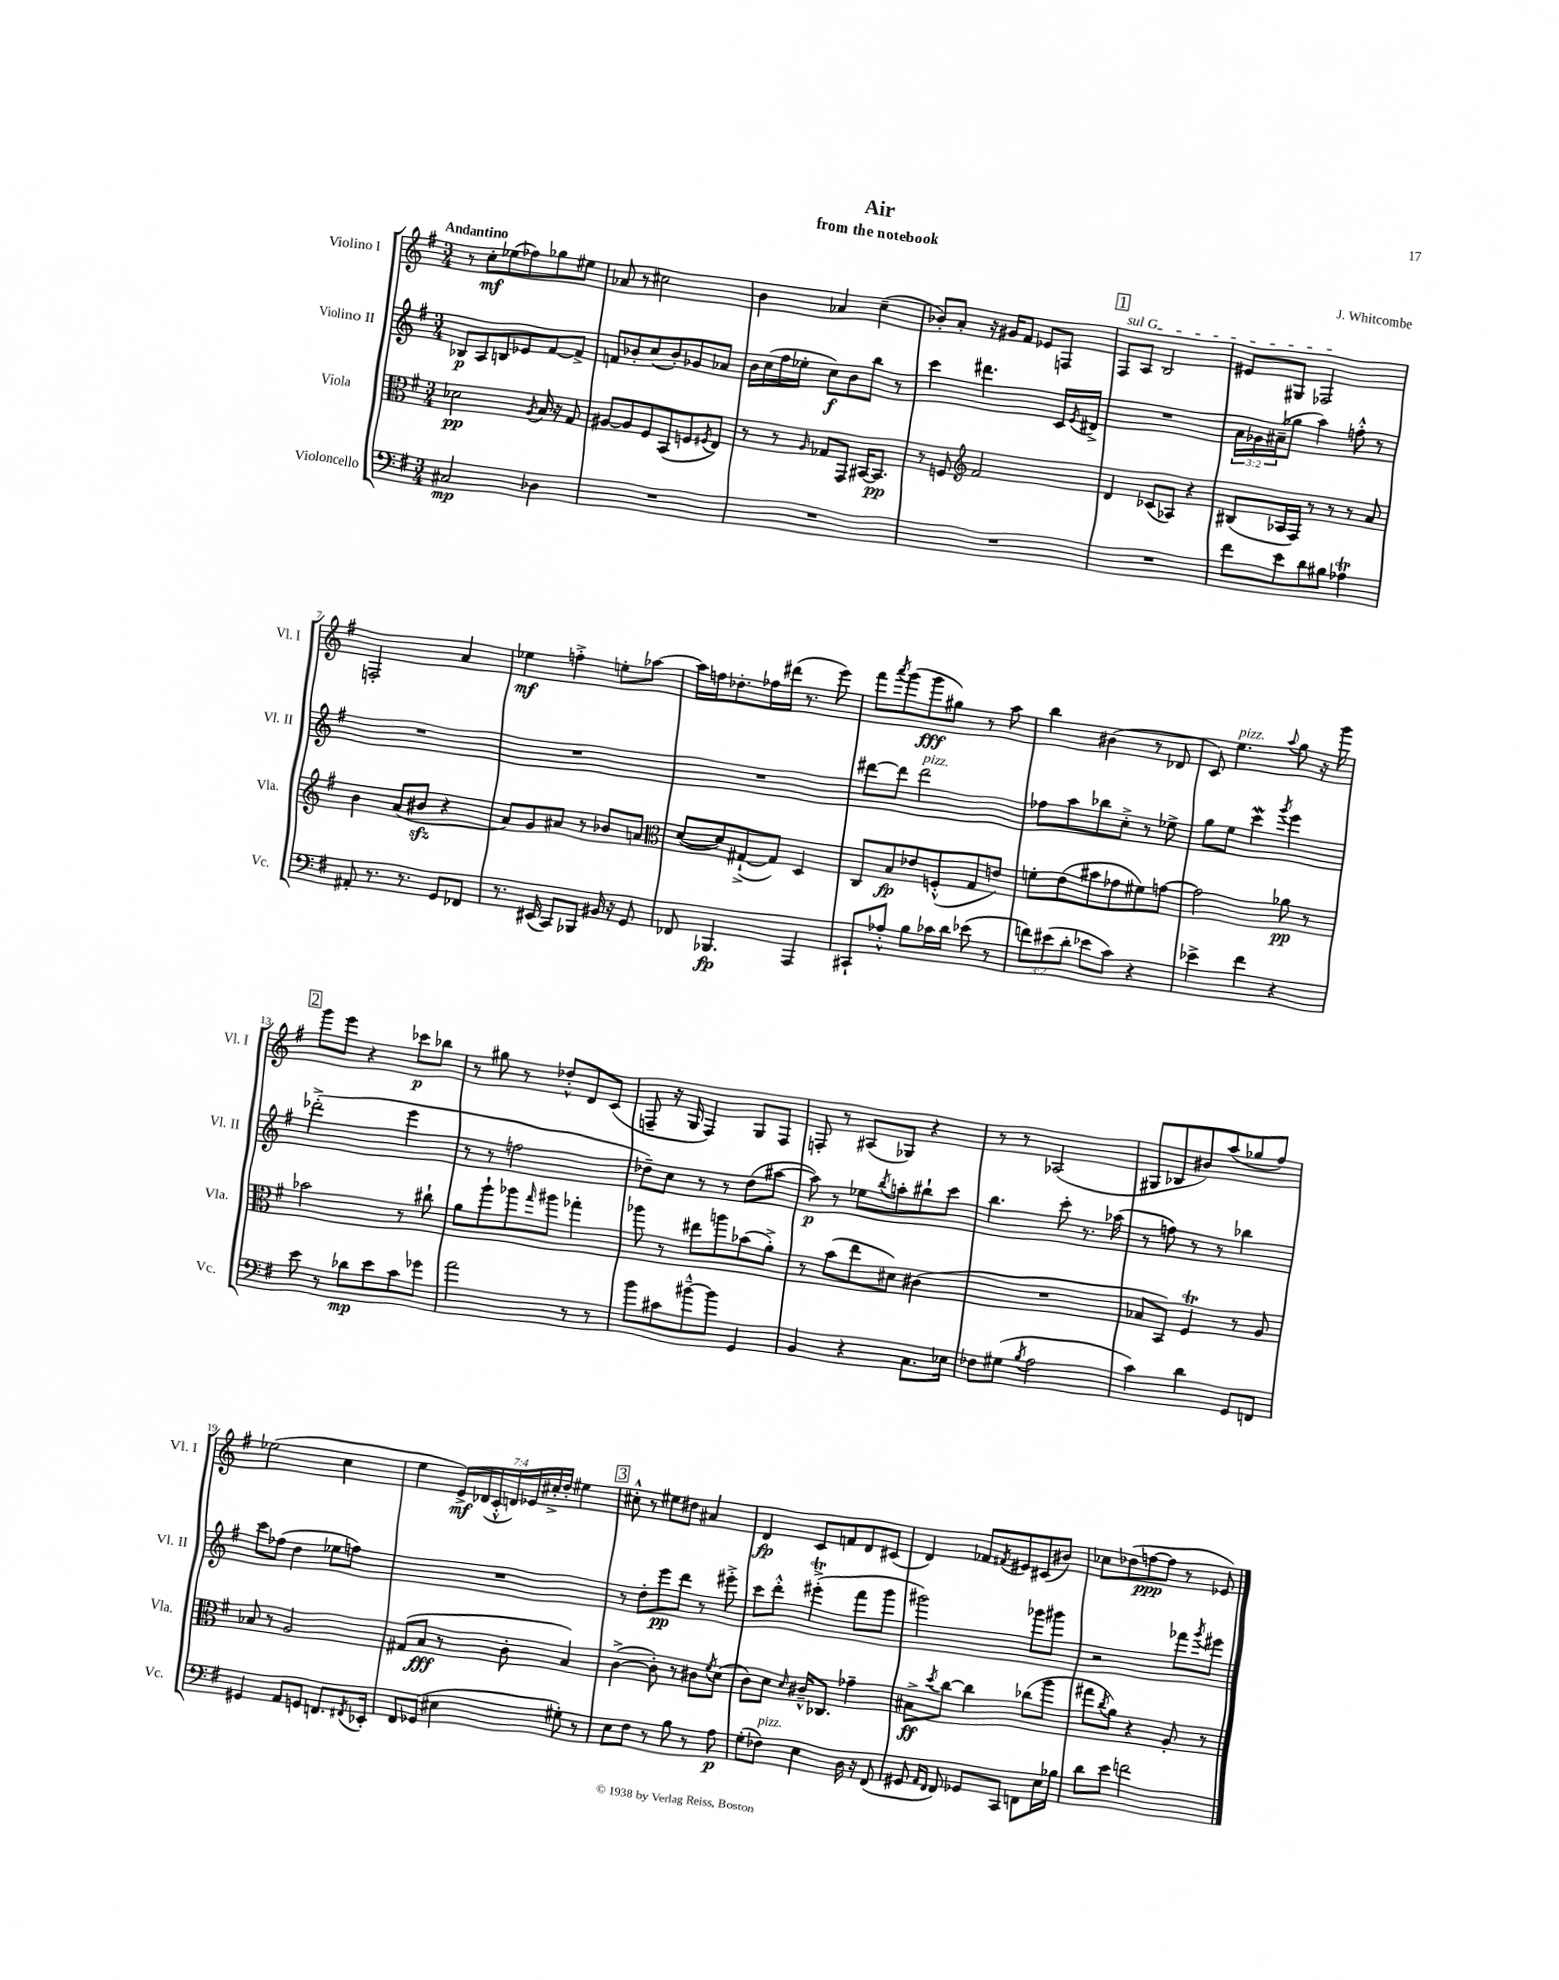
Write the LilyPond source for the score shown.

\header { title = "Air" composer = "J. Whitcombe" subtitle = "from the notebook" }
<<
\new StaffGroup <<
\new Staff = "s0" \with { instrumentName = "Violino I" shortInstrumentName = "Vl. I" } {
    \clef treble \key g \major \numericTimeSignature \time 3/4 \override Staff.TupletNumber.text = #tuplet-number::calc-fraction-text \tempo "Andantino"
    r8 c''8-.\mf ees''8( fes''8) ges''8 eis''8 |
    aes'8 r8 cis''2 |
    b'4 aes'4 c''4--( |
    bes'8-.) a'8-. r16 gis'16 fis'8 ees'8 f8 |
    \mark \markup { \box "1" } \once \override TextSpanner.bound-details.left.text = \markup { \italic "sul G" } fis8\startTextSpan a8 b2 |
    eis'8 gis8 fes2\stopTextSpan |
    f2-. a'4 |
    ees''4\mf f''4-.-> e''8-. aes''8~ |
    aes''16 f''16 des''8.-. fes''16 dis'''16( r8. e'''8) |
    fis'''8 \acciaccatura { a'''8 } g'''8( g'''8\fff gis''8) r8 a''8 |
    b''4 bis'4( r8 des'8 |
    c'8) e''4.^\markup { \italic "pizz." } \appoggiatura { a''8 } g''8 r16 g'''16 |
    \mark \markup { \box "2" } g'''8 e'''8 r4 ces'''8\p bes''8 |
    r8 gis''8 r8 des''8-.-^ d'8 c'8( |
    f8-- r16 g16 f4) g8 f8 |
    f8-. r8 ais8( ges8) r4 |
    r8 r8 aes2( |
    gis8 bes8 bis'8) a''8( ges''8 fis''8) |
    ees''2( c''4 |
    e''4 \tuplet 7/4 { e'16->\mf) des'16( c'16-.-^ d'16) ees'16 cis''16-.-> d''16-. } eis''4 |
    \mark \markup { \box "3" } cis''8-.-^ r8 eis''8 dis''8 ais'4 |
    d'4\fp c'8 f'8 d'8 cis'8( |
    d'4) fes'8 \acciaccatura { fis'8 } eis'8 cis'8( bis'8) |
    ces''8 des''8( f''8~\ppp f''8 r8 ees'8) \bar "|." |
}
\new Staff = "s1" \with { instrumentName = "Violino II" shortInstrumentName = "Vl. II" } {
    \clef treble \key g \major \numericTimeSignature \time 3/4 \override Staff.TupletNumber.text = #tuplet-number::calc-fraction-text
    bes8\p a8 b8 ees'8 fis'8~ fis'8-> |
    f'8 bes'8-. c''8( bes'8-.) ges'8 aes'8 |
    b'16 c''16( fis''16 ees''16-. c''8\f) b'8 b''8 r8 |
    c'''4 dis'''4. c'16 \acciaccatura { e'8 } dis'16-> |
    \mark \markup { \box "1" } R2. |
    \tuplet 3/2 { a'16 ges'16 ais'16--( } ges''8 a''4) f''8-.-^ r8 |
    R2. |
    R2. |
    R2. |
    dis'''8~ dis'''8 dis'''2^\markup { \italic "pizz." } |
    fes''8 a''8 bes''8 c''8-.-> r8 ees''8-> |
    g''8 e''8 c'''4\mordent \acciaccatura { g'''8 } e'''4 |
    \mark \markup { \box "2" } des'''2-.->( e'''4 |
    r8 r8 f''2 |
    des''8--) c''8 r8 r8 des''8( ais''8~ |
    ais''8\p) r8 ees''8 \acciaccatura { b''8 } a''8-. bis''8-! c'''8 |
    b''4. c'''8-. r8. aes''16( |
    r8 f''8) r8 r8 bes''4 |
    c'''8 fes''8( d''4 ees''8 f''8) |
    R2. |
    \mark \markup { \box "3" } r8 d''8-. e'''8\pp d'''8 r8 eis'''8-.-> |
    c'''8 d'''8-.-^ eis'''4-.->\trill( fis'''8 g'''8 |
    gis'''2) ges'''8 gis'''8 |
    r2 fes'''8 \acciaccatura { g'''8 } eis'''8 \bar "|." |
}
\new Staff = "s2" \with { instrumentName = "Viola" shortInstrumentName = "Vla." } {
    \clef alto \key g \major \numericTimeSignature \time 3/4
    des'2\pp \acciaccatura { a8 } b16 r16 g8 |
    ais8~ ais8 fis8 b,8( f8 \acciaccatura { fis8 } e8) |
    r8 r8 \grace { a16 } ges8 g,8 bis,16~ bis,8.\pp |
    r8 f8 \clef treble fis'2 |
    \mark \markup { \box "1" } d'4 ces'8( aes8) r4 |
    bis8( aes16 fis16) r8 r8 r8 a'8 |
    b'4 a'8( bis'8\sfz r4 |
    a'8) g'8 ais'8 r8 bes'8 a'8 |
    \clef alto d'8~( d'8) gis8~-!->( gis8) d4 |
    c8 b8\fp ees'8 f8-.-^( g8 e'8) |
    f'8-. e'8( bis'8 ges'8 fis'8) g'8~ |
    g'2 aes'8\pp r8 |
    \mark \markup { \box "2" } bes'2 r8 cis''8-! |
    a'8 a''8-! aes''8 \grace { g''16 } ais''8 ges''4-. |
    aes''8 r8 eis''8 a''8 bes'8( a'8-.->) |
    r8 b'8( e''8 dis'8) cis'4( |
    R2. |
    bes8 b,8) fis4\trill r8 a8 |
    bes8 r8 a2 |
    gis8( b8\fff r8 c'8-. b4) |
    \mark \markup { \box "3" } c'4~->( c'8-.) r8 cis'8 \acciaccatura { fis'8 } d'8( |
    c'8) d'8 \grace { d'16 } cis'16---^ ces8. ges'4-- |
    bis8->\ff \acciaccatura { d''8 } c''8~ c''4 ces''8( a''8 |
    gis''8 \acciaccatura { c''8 } a'8) r4 a8-. r8 \bar "|." |
}
\new Staff = "s3" \with { instrumentName = "Violoncello" shortInstrumentName = "Vc." } {
    \clef bass \key g \major \numericTimeSignature \time 3/4 \override Staff.TupletNumber.text = #tuplet-number::calc-fraction-text
    cis2\mp des4 |
    R2. |
    R2. |
    R2. |
    \mark \markup { \box "1" } R2. |
    fis'8 e'8 d'8 bis8 aes4\trill |
    ais,8-. r8. r8. g,8 fes,8 |
    r8. eis,16( c,8) bes,,8 bis,16 r16 g,8 |
    fes,8 bes,,4.\fp a,,4 |
    cis,8-! aes8-.-^ b8 ces'16 d'16 ees'8( r8 |
    \tuplet 3/2 { f'8) eis'8( d'8-. } ees'8 c'8) r4 |
    ees'4-> fis'4 r4 |
    \mark \markup { \box "2" } e'8 r8 des'8\mp e'8 c'8 ges'8 |
    a'2 r8 r8 |
    b'8 cis'8 bis'8~---^ bis'8 g,4 |
    b,4 r4 c8. ees16 |
    fes8 gis8( \acciaccatura { b8 } a2 |
    c'4) d'4 g,8 f,8 |
    gis,4 a,8 g,8 f,8. \acciaccatura { fis,8 } ees,16-. |
    fis,8 ges,8( eis4 gis8-.) r8 |
    \mark \markup { \box "3" } e8 fis8 r8 b8 r8 a8\p |
    g8-.( fes8^\markup { \italic "pizz." }) e4 d16 r16 fis,8( |
    gis,8 \grace { a,16 fis,16 } fis,8) ges,8 c,8 f,8 e16 bes16 |
    d'8 e'8 f'2 \bar "|." |
}
>>
>>
